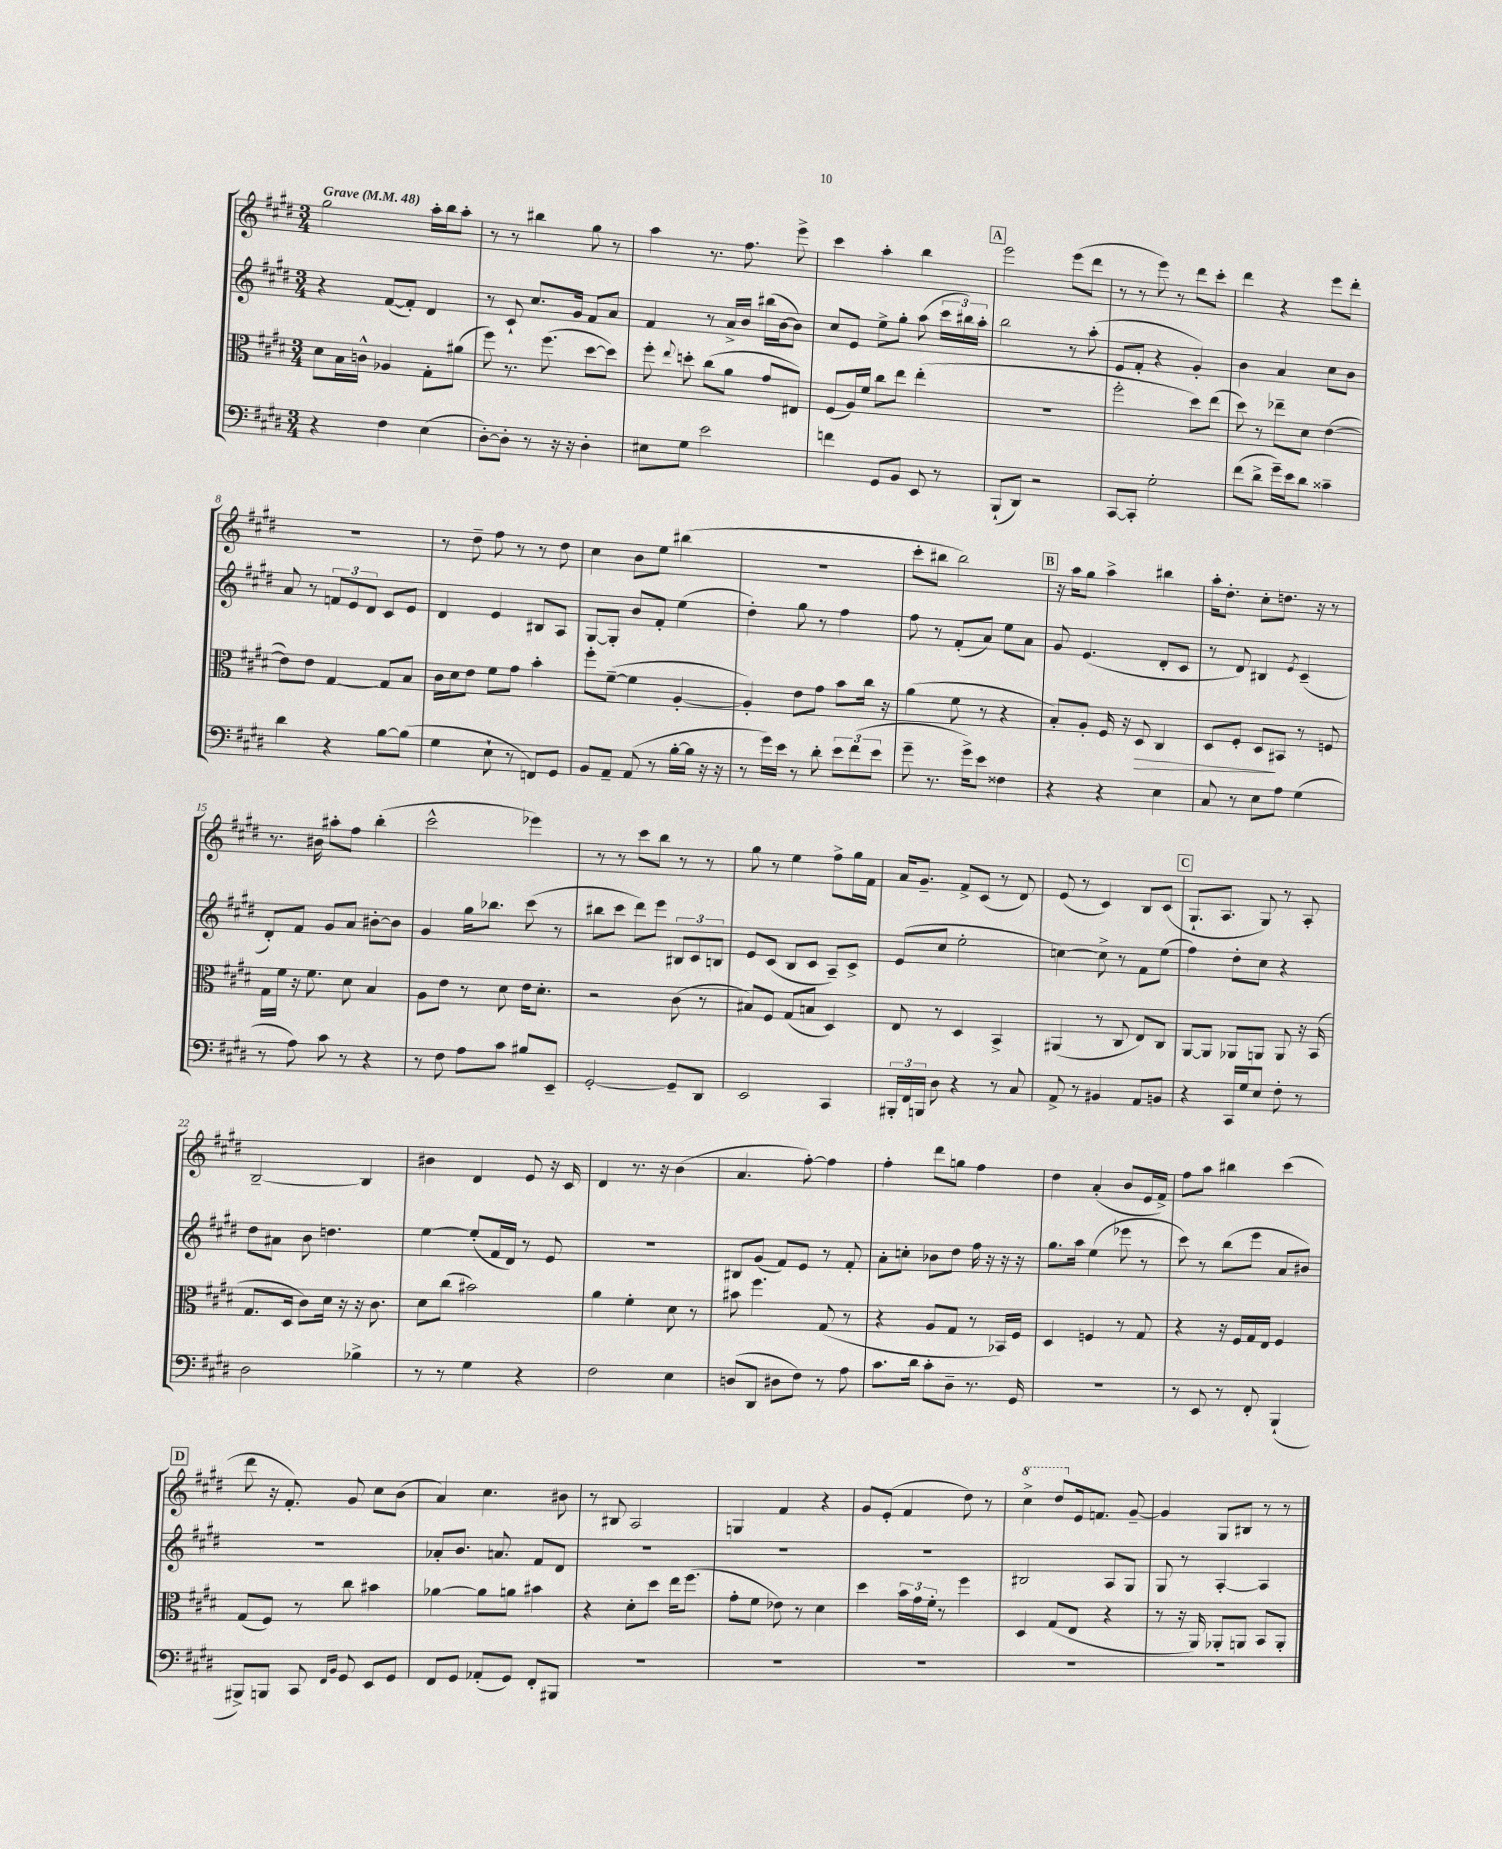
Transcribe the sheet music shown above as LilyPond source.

<<
\new StaffGroup <<
\new Staff = "s0" {
    \clef treble \key e \major \numericTimeSignature \time 3/4 \tempo "Grave" 4 = 48
    \autoBeamOff gis''2 a''16[-. b''16 a''8]-. |
    r8 r8 bis''4 gis''8 r8 |
    a''4 r8. fis''8. e'''8-> |
    cis'''4 a''4-. b''4 |
    \mark \markup { \box "A" } e'''2 e'''8[( dis'''8] |
    r8 r8 e'''8) r8 dis'''8[ cis'''8]-. |
    dis'''4 r4 e'''8[ dis'''8]-. |
    R2. |
    r8 dis''8-- fis''8 r8 r8 dis''8 |
    cis''4 b'8[ e''8] bis''4( |
    R2. |
    cis'''8[-. bis''8] bis''2) |
    \mark \markup { \box "B" } r16 a''16[ gis''8] a''4-> bis''4 |
    a''16[-. dis''8.]-. cis''8[-. d''8.] r16 r8 |
    r8. bis'16 ais''8[-. fis''8] b''4-.( |
    cis'''2-^ ees'''4) |
    r8 r8 cis'''8[ b''8] r8 r8 |
    gis''8 r8 e''4 fis''8[-> gis''16 fis'16] |
    a'16[ gis'8.]-- fis'8[-> cis'8]( r8 dis'8) |
    e'8( r8 cis'4) b8[ cis'8]( |
    \mark \markup { \box "C" } gis8.[-! a8.] gis8) r8 a8-. |
    b2~-- b4 |
    bis'4 dis'4 e'8 r16 cis'16 |
    dis'4 r8. r16 b'4( |
    a'4. fis''8~-.) fis''4 |
    fis''4-. dis'''8[ g''8] fis''4 |
    dis''4 a'4-.( b'8[ e'16 fis'16]->) |
    fis''8[ a''8] bis''4 cis'''4( |
    \mark \markup { \box "D" } dis'''8 r16 fis'8.-.) gis'8 cis''8[ b'8]( |
    a'4) cis''4. bis'8 |
    r8 bis8 a2 |
    g4 fis'4 r4 |
    gis'8[ e'8]-.( fis'4 dis''8) r8 |
    \ottava #1 cis'''4-> dis'''8[ \ottava #0 e'16 f'8.] gis'8~-- |
    gis'4 gis8[ bis8] r8 r8 \bar "|." |
}
\new Staff = "s1" {
    \clef treble \key e \major \numericTimeSignature \time 3/4
    \autoBeamOff r4 fis'8[~( fis'8]-.) dis'4 |
    r8 cis'8-! cis''8.[ gis'16] fis'8[ a'8] |
    fis'4 r8 a'16[-> b'16] bis''16[( b'16~ b'8]) |
    cis''8[ e'8] e''8[-> gis''8]-. a''8( \tuplet 3/2 { cis'''16[ bis''16) a''16]-. } |
    \mark \markup { \box "A" } b''2 r8 a''8-.( |
    e'8[ fis'8]-. r4 gis'4-.) |
    b'4 a'4 cis''8[ b'8] |
    a'8 r8 \tuplet 3/2 { f'8[ e'8 dis'8] } cis'8[ e'8] |
    dis'4 e'4 bis8[ a8] |
    gis8[~ gis8]-. b'8[ fis'8]-. e''4( |
    dis''4-.) gis''8 r8 fis''4 |
    fis''8 r8 fis'8[-.( a'8]) e''8[ a'8] |
    \mark \markup { \box "B" } gis'8 e'4.( dis'8[-. cis'8] |
    r8 dis'8) bis4 \acciaccatura { e'8 } cis'4--( |
    dis'8[-.) fis'8] gis'8[ a'8] bis'8[~-. bis'8] |
    gis'4 gis''16[ bes''8.] cis'''8( r8 |
    bis''8[ cis'''8] dis'''8[) e'''8] \tuplet 3/2 { bis8[ cis'8 b8] } |
    e'8[ cis'8]( b8[ cis'8] a8[--) cis'8]-> |
    e'8[( cis''8] e''2-. |
    c''4~) c''8-> r8 fis'8[ e''8]( |
    \mark \markup { \box "C" } fis''4) dis''8[-. cis''8] r4 |
    dis''8[ ais'8] b'8 d''4. |
    e''4~ e''8[-.( fis'16 dis'16]) r8 e'8 |
    R2. |
    bis8[ gis'8]( fis'8[) e'8] r8 fis'8-. |
    a'8[-. c''8]-. bes'8[ dis''8] fis''16 r16 r16 r16 |
    gis''8.[ a''16] e''4( ees'''8 r8 |
    cis'''8) r8 b''8[( e'''8] a'8[ bis'8]) |
    \mark \markup { \box "D" } R2. |
    aes'8[-. b'8.] a'8. fis'8[ dis'8] |
    R2. |
    R2. |
    R2. |
    bis2 a8[ gis8] |
    gis8 r8 a4~-. a4 \bar "|." |
}
\new Staff = "s2" {
    \clef alto \key e \major \numericTimeSignature \time 3/4
    \autoBeamOff dis'8[ b16 c'16]-^ aes4 gis8[-. ais'8]( |
    fis''8) r8. fis''8.( dis''8[~ dis''8]) |
    fis''8-. \appoggiatura { e''8 } d''8-. cis''8[( a'8] gis'8[ eis8]) |
    fis8[( a16) fis'16] cis''8[ e''8] e''4-.( |
    \mark \markup { \box "A" } R2. |
    fis''2-. dis''8[) e''8]( |
    dis''8) r8 ees''8[-- dis'8] e'4~( |
    e'8[) e'8] gis4~ gis8[ b8] |
    cis'16[ dis'16 e'8] fis'8[ gis'8] b'4-. |
    fis''8[-. fis'8]~--( fis'4 a4~-. |
    a4-.) e'8[ gis'8] b'8[ cis''16] r16 |
    a'4( fis'8 r8 r4 |
    \mark \markup { \box "B" } b8[-.) a8]-. fis16 r16 dis8\> cis4 |
    dis8[ fis8]-. dis8[\! bis,8] r8 f8 |
    gis16[ fis'16] r16 fis'8. dis'8 b4 |
    a8[ e'8] r8 dis'8 e'16[ dis'8.]-. |
    r2 cis'8( r8 |
    bis8[) fis8] gis8[( b8] dis4) |
    e8 r8 dis4 b,4-> |
    ais,4( r8 cis8 e8[) cis8] |
    \mark \markup { \box "C" } a,8[~ a,8] aes,8[ a,8] a,8 r16 b,16( |
    gis8.[ dis16] cis'8[) dis'16] r16 r16 cis'8. |
    dis'8[ cis''8]( bis'2) |
    a'4 fis'4-. dis'8 r8 |
    bis'8 fis''4. gis8( r8 |
    r4 a8[ gis8] r8 bes,16[) fis16] |
    dis4 f4 r8 gis8 |
    r4 r16 fis16[ gis16 e16] fis4 |
    \mark \markup { \box "D" } gis8[( fis8]) r8 cis''8 bis'4 |
    aes'4~ aes'8[ a'8] bis'4 |
    r4 dis'8[-. dis''8] e''16[ fis''8.]( |
    gis'8[-. fis'8] ees'8) r8 dis'4 |
    dis''4 \tuplet 3/2 { b'16[ gis'16 fis'16]-. } r8 fis''4 |
    dis4 gis8[( e8] r4 |
    r8 r16 a,16) aes,8[-. a,8] b,8[ a,8]-. \bar "|." |
}
\new Staff = "s3" {
    \clef bass \key e \major \numericTimeSignature \time 3/4
    \autoBeamOff r4 fis4 e4( |
    dis8[~-.) dis8]-. r8 r16 r16 dis4-. |
    eis8[ gis8] e'2 |
    f'4 gis,8[ b,8] e,8 r8 |
    \mark \markup { \box "A" } b,,8[-!( dis,8]) r2 |
    cis,8[~ cis,8]-. gis2-. |
    fis'8[( dis'8]-> gis'16[--) e'16 dis'8] cisis'4-- |
    dis'4 r4 b8[~ b8]( |
    gis4 e8-! r8 f,8[) gis,8] |
    b,8[ a,8]-- a,8( r8 b16[~-. b16] r16 r16 |
    r8 gis'16[) e'16] r8 dis'8-. \tuplet 3/2 { e'8[ fis'8( e'8] } |
    gis'8-- r8. gis'16[->) e'8] fisis4 |
    \mark \markup { \box "B" } r4 r4 e4 |
    cis8 r8 e8[ a8] gis4( |
    r8 a8) cis'8 r8 r4 |
    r8 fis8 a8[ cis'8] bis8[ e,8]-- |
    gis,2~-. gis,8[-- dis,8] |
    e,2 cis,4 |
    \tuplet 3/2 { bis,,16[-. fis,16 b,,16] } dis8 r4 r8 cis8 |
    a,8-> r8 bis,4 a,8[ b,8] |
    \mark \markup { \box "C" } r4 cis,16[ gis16 e8] fis8-. r8 |
    dis2 bes4-> |
    r8 r8 gis4 r4 |
    fis2 e4 |
    d8[( dis,8] dis8[ fis8]) r8 a8 |
    cis'8.[ dis'16] cis'8[-. dis8]-- r8. gis,16 |
    R2. |
    r8 e,8 r8 fis,8-. b,,4-!( |
    \mark \markup { \box "D" } bis,,8[->) b,,8] cis,8 \grace { fis,16[ b,16] } gis,8 e,8[ gis,8] |
    fis,8[ gis,8] aes,8[-.( gis,8]) fis,8[-. bis,,8] |
    R2. |
    R2. |
    R2. |
    R2. |
    R2. \bar "|." |
}
>>
>>
